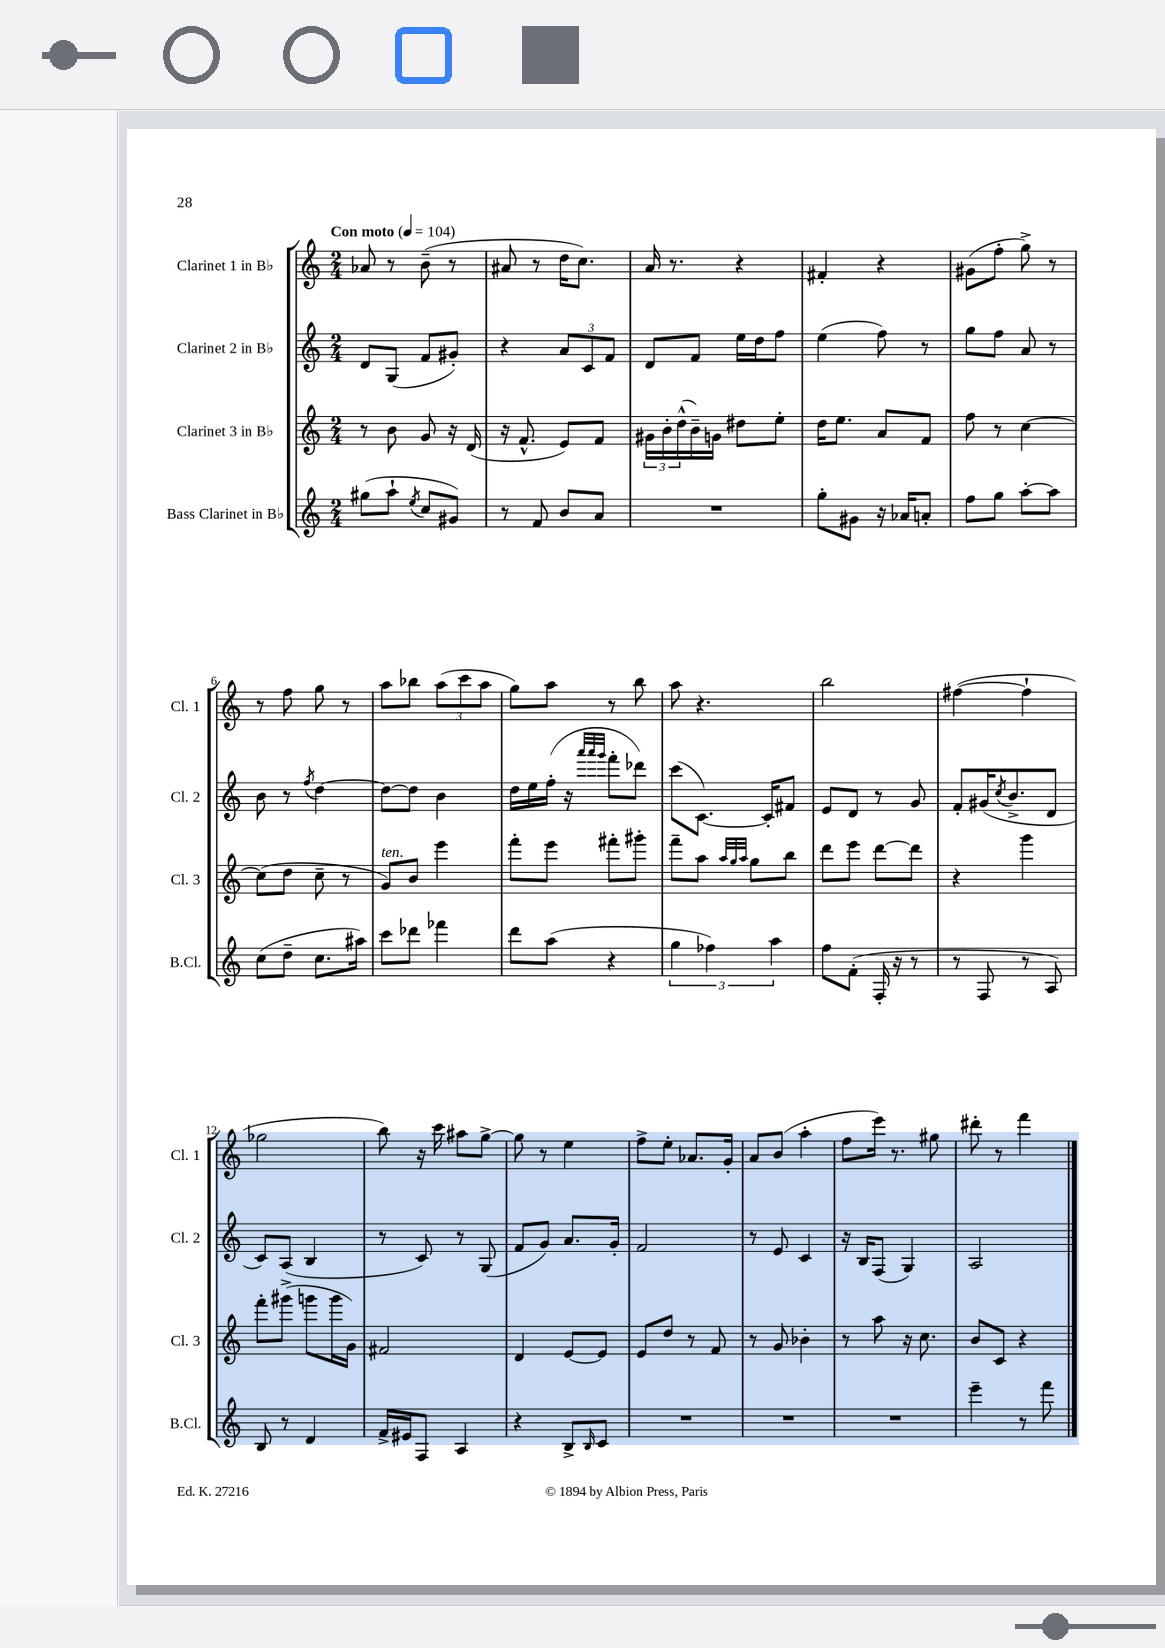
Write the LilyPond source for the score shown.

<<
\new StaffGroup <<
\new Staff = "s0" \with { instrumentName = "Clarinet 1 in Bb" shortInstrumentName = "Cl. 1" } {
    \clef treble \key c \major \numericTimeSignature \time 2/4 \tempo "Con moto" 4 = 104
    aes'8 r8 b'8--( r8 |
    ais'8 r8 d''16 c''8.) |
    a'16 r8. r4 |
    fis'4-. r4 |
    gis'8( f''8-. g''8->) r8 |
    r8 f''8 g''8 r8 |
    a''8 bes''8 \tuplet 3/2 { a''8( c'''8 a''8 } |
    g''8) a''8 r8 b''8 |
    a''8 r4. |
    b''2 |
    fis''4~( fis''4-! |
    ges''2 |
    b''8) r16 c'''16 ais''8 g''8~-> |
    g''8 r8 e''4 |
    f''8-> e''8-. aes'8. g'16-. |
    a'8 b'8( a''4-. |
    f''8 e'''16) r8. gis''8 |
    dis'''8-. r8 f'''4 \bar "|." |
}
\new Staff = "s1" \with { instrumentName = "Clarinet 2 in Bb" shortInstrumentName = "Cl. 2" } {
    \clef treble \key c \major \numericTimeSignature \time 2/4
    d'8 g8( f'8 gis'8-.) |
    r4 \tuplet 3/2 { a'8 c'8 f'8 } |
    d'8 f'8 e''16 d''16 f''8 |
    e''4( f''8) r8 |
    g''8 f''8 a'8 r8 |
    b'8 r8 \acciaccatura { f''8 } d''4~ |
    d''8~ d''8 b'4 |
    d''16 e''16 f''16-.( r16 \grace { a'''32 a'''32 g'''32 } f'''8-. des'''8) |
    c'''8( c'8.~) c'16-. fis'8 |
    e'8 d'8 r8 g'8 |
    f'8-. gis'16( \acciaccatura { c''8 } b'8.-> d'8 |
    c'8) a8( b4 |
    r8 c'8) r8 g8( |
    f'8 g'8) a'8. g'16-. |
    f'2 |
    r8 e'8 c'4 |
    r16 b16 f8( g4) |
    a2 \bar "|." |
}
\new Staff = "s2" \with { instrumentName = "Clarinet 3 in Bb" shortInstrumentName = "Cl. 3" } {
    \clef treble \key c \major \numericTimeSignature \time 2/4
    r8 b'8 g'8 r16 d'16( |
    r16 f'8.-^ e'8) f'8 |
    \tuplet 3/2 { gis'16 b'16-. d''16-^( } b'16--) g'16 dis''8 e''8-. |
    d''16 e''8. a'8 f'8 |
    f''8 r8 c''4~ |
    c''8( d''8 c''8-- r8 |
    g'8^\markup { \italic "ten." }) b'8 e'''4 |
    f'''8-. e'''8 fis'''8-. gis'''8-. |
    f'''8-- a''8 \grace { a''32 g''32 a''32 } g''8 b''8 |
    d'''8 e'''8 d'''8~ d'''8 |
    r4 g'''4 |
    f'''8-. gis'''8->( g'''8 g'''16 g'16) |
    fis'2 |
    d'4 e'8~ e'8 |
    e'8 d''8 r8 f'8 |
    r8 g'8 bes'4-. |
    r8 a''8 r16 c''8. |
    b'8 c'8 r4 \bar "|." |
}
\new Staff = "s3" \with { instrumentName = "Bass Clarinet in Bb" shortInstrumentName = "B.Cl." } {
    \clef treble \key c \major \numericTimeSignature \time 2/4
    gis''8( a''8-! \acciaccatura { e''8 } c''8 gis'8) |
    r8 f'8 b'8 a'8 |
    R2 |
    g''8-. gis'8 r16 aes'16 a'8-. |
    f''8 g''8 a''8~-. a''8 |
    c''8( d''8-- c''8. ais''16) |
    c'''8 des'''8 fes'''4 |
    d'''8 a''8( r4 |
    \tuplet 3/2 { g''4 fes''4) a''4 } |
    f''8 f'8-.( f16-. r16 r8 |
    r8 f8 r8 a8) |
    b8 r8 d'4 |
    f'16-> eis'16 f8 a4 |
    r4 b8-> \grace { b16 } c'8 |
    R2 |
    R2 |
    R2 |
    e'''4-- r8 f'''8 \bar "|." |
}
>>
>>
